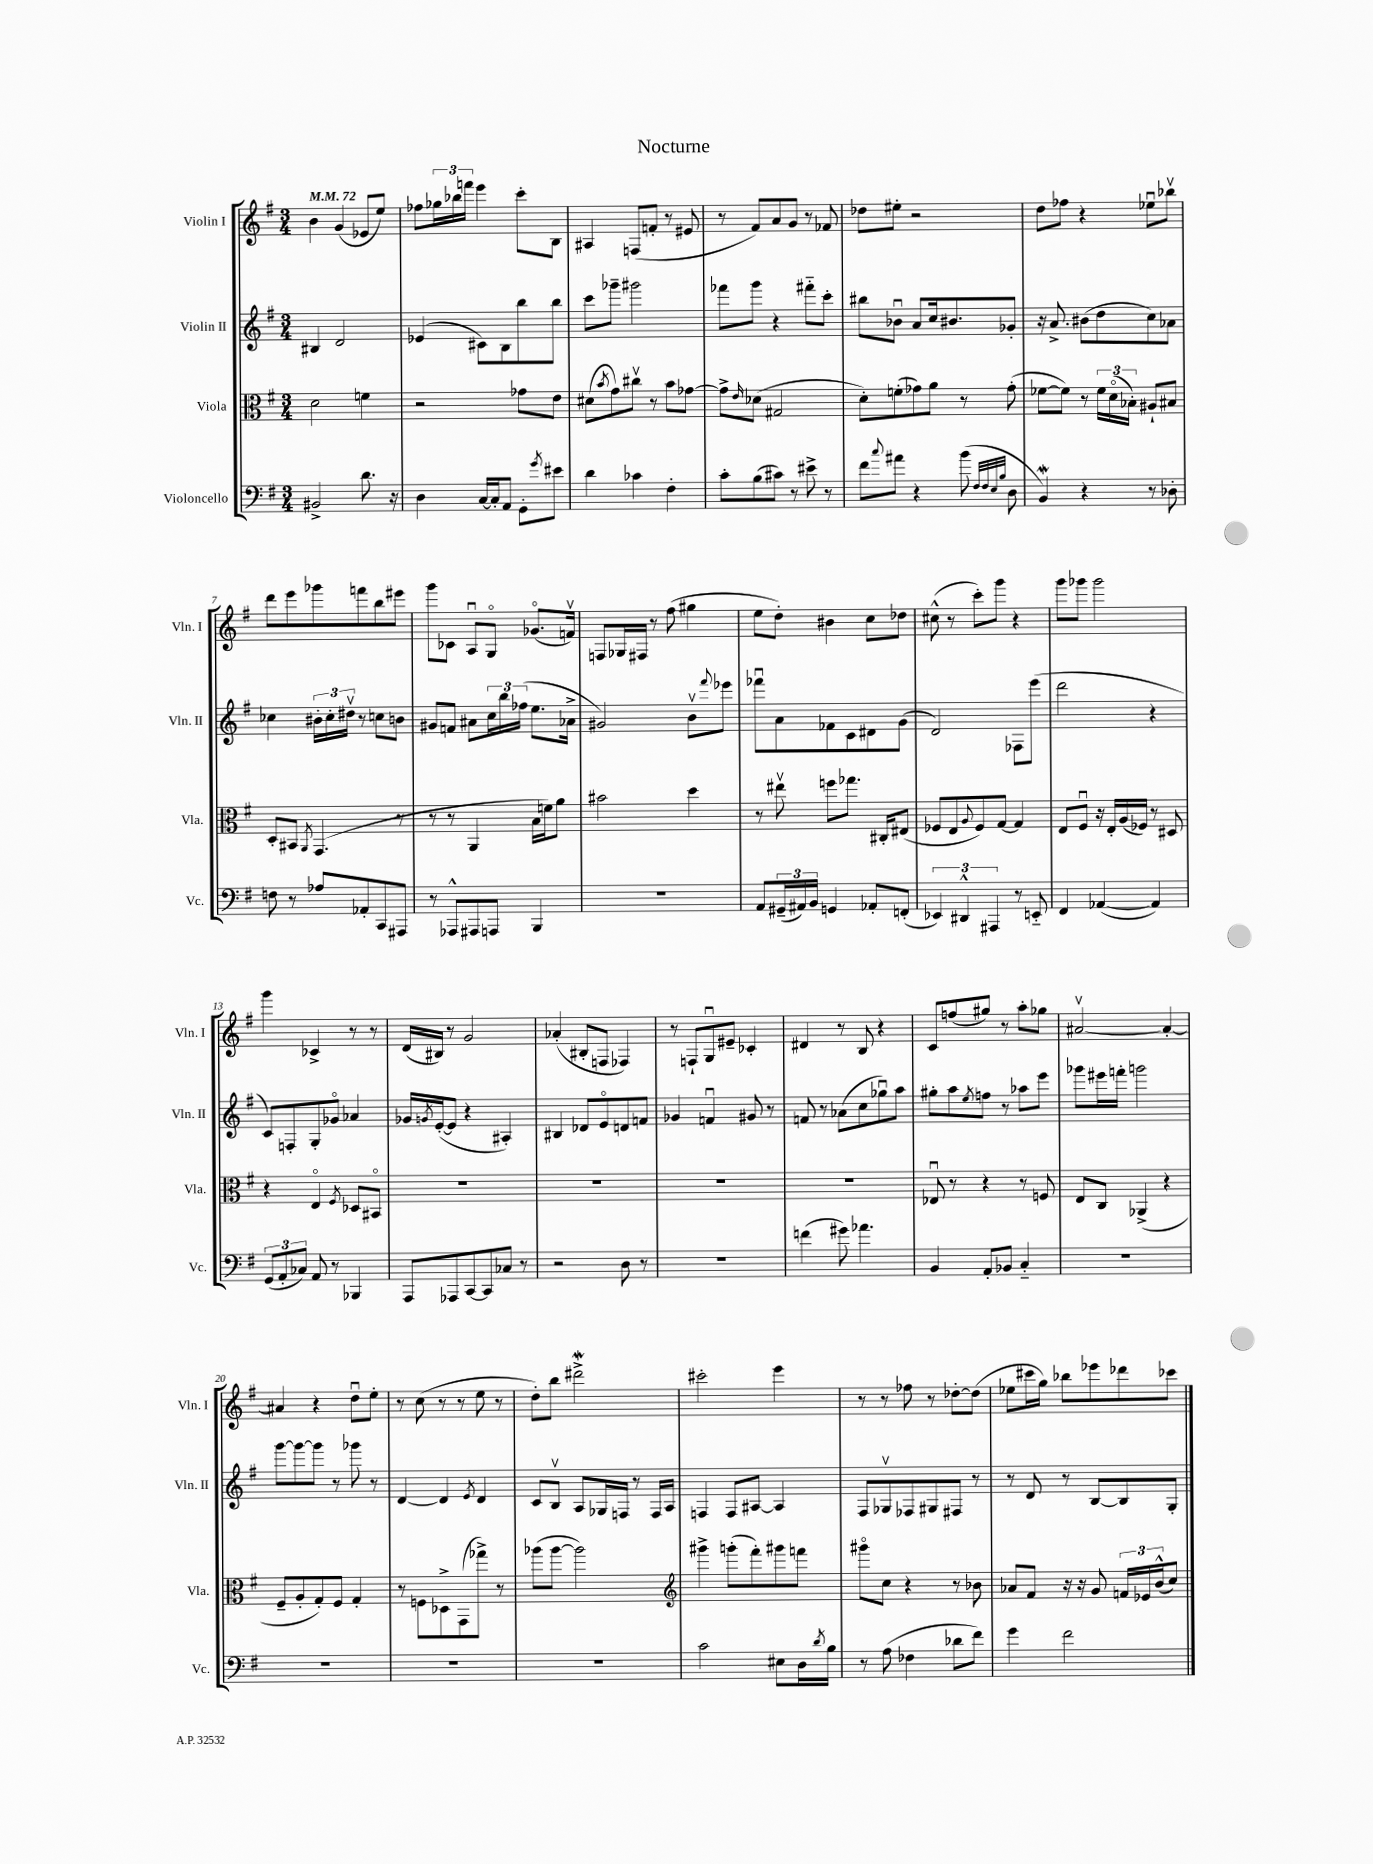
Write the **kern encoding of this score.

**kern	**kern	**kern	**kern
*part4	*part3	*part2	*part1
*staff4	*staff3	*staff2	*staff1
*I"Violoncello	*I"Viola	*I"Violin II	*I"Violin I
*I'Vc.	*I'Vla.	*I'Vln. II	*I'Vln. I
*clefF4	*clefC3	*clefG2	*clefG2
*k[f#]	*k[f#]	*k[f#]	*k[f#]
*M3/4	*M3/4	*M3/4	*M3/4
*MM72	*MM72	*MM72	*MM72
=1	=1	=1	=1
2BB#X^/	2d\	4B#X/	4b\
.	.	2d/	(4g/
8.d\	4fn\	.	8e-X/L
.	.	.	8ee/J)
16r	.	.	.
=2	=2	=2	=2
4D\	2r	(4e-X/	8ff-X\L
.	.	.	24gg-X\L
.	.	.	24bb-X\
.	.	.	24fffn\JJ
[16C/LL	.	8c#X\L)	4eee\
16C'/J]	.	.	.
8AA/J	.	8B\	.
8GG'\L	8g-X\L	8bb\	8ccc'\L
8qg/	.	.	.
8e#X\J	8e\J	8bb\J	8B\J
=3	=3	=3	=3
4d\	(8d#X\L	8ccc\L	4A#X/
.	8qb/	.	.
.	8g\)	8ggg-X~\J	.
4c-X\	8cc#Xv\J	2ggg#X\	(8Fn/L
.	8r	.	8fn'/J
4F#'\	8b\L	.	8r
.	[8g-X\J	.	8e#X/
=4	=4	=4	=4
8c'\L	8g-^\L]	8fff-X\L	8r
.	16qqe/	.	.
(8B\	(8d-X\J	8ggg\J	8f#/L)
8c#X\J)	2G#X/	4r	8a/
8r	.	.	8g/J
8e#X^\	.	8fff#X\L	8r
8r	.	8ccc'\J	8f-X/
=5	=5	=5	=5
8f#\L	8d'\L)	8bb#X\L	8dd-X\L
8qqcc/	.	.	.
8a#X\J	(8fn'\	8b-Xu\J	8ee#X'\J
4r	8g-X\)	8a/L	2r
.	8a\J	16cc/k	.
.	.	8.b#X/	.
(8b\	8r	.	.
32qqF#/LLL	.	.	.
32qqF#/	.	.	.
32qqE/	.	.	.
32qqB/JJJ	.	.	.
8D\	(8g-'\	8g-X'/J	.
=6	=6	=6	=6
4BBW/)	[8f-X\L	16r	8dd\L
.	.	8.a^/	.
.	8f-\J])	.	8ff-X\J
4r	8r	(8b#X\L	4r
.	24f-\LL	8dd\	.
.	(24d\	.	.
.	24B-X'\JJ)	.	.
8r	8A#X`/L	8cc\)	8ee-Xu\L
8D-X'\	8B#X/J	8a-X\J	8bb-Xv\J
!!LO:LB:g=z
=7	=7	=7	=7
8Fn\	8D'/L	4cc-X\	8ddd\L
8r	8BB#X/J	.	8eee\
.	8qAA/	.	.
8A-X/L	(4.GG/	24b#X'\LL	8ggg-X\
.	.	24cc-'\	.
.	.	24dd#Xv\JJ	.
8AA-X'/	.	8r	8fffn\
8CC/	.	8ccn\L	8bb\
8AAA#X/J	8r	8bn\J	8eee#X\J
=8	=8	=8	=8
8r	8r	8g#X/L	8ggg\L
8AAA-X^^/L	8r	8fn/J	8c-X\J
8AAA#X/	4AA/	8a#X\L	8Au/L
8AAAn/J	.	24cc\L	8G/J
.	.	24bb\	.
.	.	(24ff-X\JJ	.
4BBB/	16B\LL	8.ee\L	(8.g-X/L
.	16fn\J)	.	.
.	8a\J	.	.
.	.	16a-X^\Jk	16fnv/Jk)
=9	=9	=9	=9
2.r	2b#X\	2g#X/)	8Fn/L
.	.	.	16G-X/L
.	.	.	16F#X/JJ
.	.	.	8r
.	.	.	(8ff#\
.	4dd\	8bv\L	4gg#X\
.	.	8qqfff#/	.
.	.	8eee-X\J	.
=10	=10	=10	=10
8AA/L	8r	8fff-Xu\L	8ee\L
(24GG#X~/L	8ee#Xv\	8a\	8dd'\J)
24AA#X/)	.	.	.
24BB/JJ	.	.	.
4GGn/	8ffn\L	8f-X\	4b#X\
.	8.gg-X\J	8c\	.
8AA-X'/L	.	8d#X\	8cc\L
.	16C#X'/KL	.	.
(8FFn'/J	(8E#X/J	(8g\J	8dd-X\J
=11	=11	=11	=11
6EE-X/)	8F-X/L	2d/)	(8cc#X^^\
.	8E/	.	8r
6DD#X^^/	.	.	.
.	8qqA/	.	.
.	8F-/)	.	8ccc'\L)
6AAA#X/	.	.	.
.	[8G/J	.	8ggg\J
8r	4G/]	8F-X\L	4r
8EEn/	.	(8eee\J	.
=12	=12	=12	=12
4FF#/	8E/L	2ddd\	8ggg\L
.	8F#u/J	.	8ggg-X\J
([4AA-X/	16r	.	2ggg-\
.	16E'/LL	.	.
.	(16A/	.	.
.	16F-X/JJ)	.	.
4AA-/])	8r	4r	.
.	8D#X/	.	.
!!LO:LB:g=z
=13	=13	=13	=13
(12GG/L	4r	8c/L)	4ggg\
12AA'/	.	.	.
.	.	8Fn'/	.
12C-X/J)	.	.	.
8AA/	4E/	8G'/	4c-X^/
8r	.	8g-X/J	.
.	8qF#/	.	.
4BBB-X/	8D-X/L	4a-X/	8r
.	8BB#X/J	.	8r
=14	=14	=14	=14
8AAA/L	2.r	16g-X/LL	(16d/LL
.	.	8qgn/	.
.	.	([16e'/J	16B#X/JJ)
8AAA-X/	.	8e/J]	8r
[8CC/	.	4r	2g/
8CC/]	.	.	.
8C-X/J	.	4A#X'/)	.
8r	.	.	.
=15	=15	=15	=15
2r	2.r	4B#X/	(4a-X'/
.	.	8d-X/L	8B#X'/L
.	.	8e/	8Fn/J
8D\	.	8dn/	4F-X/)
8r	.	8fn/J	.
=16	=16	=16	=16
2.r	2.r	4g-X/	8r
.	.	.	8Fn`/L
.	.	4fnu/	8Gu/
.	.	.	8e#X~/J
.	.	8g#X/	4c-X'/
.	.	8r	.
=17	=17	=17	=17
(4fn\	2.r	8fn/	4d#X/
.	.	8r	.
8g#X\)	.	(8a-X\L	8r
4.a-X\	.	8cc\	8B/
.	.	8gg-Xu\)	4r
.	.	8aa\J	.
=18	=18	=18	=18
4BB/	8E-Xu/	8gg#X'\L	8c/L
.	8r	8aa\	(8ffn/
.	.	8qee/	.
8AA'/L	4r	8ffn\J	8gg#X/J)
8BB-X/J	.	8r	8r
4C/	8r	8aa-X\L	8aa'\L
.	8Fn/	8eee\J	8gg-X\J
=19	=19	=19	=19
2.r	8E/L	8ggg-X\L	[2a#Xv/
.	8C/J	16eee#X\L	.
.	.	16fffn'\JJ	.
.	(4AA-X^/	2gggn\	.
.	4r	.	4a#'/_
!!LO:LB:g=z
=20	=20	=20	=20
2.r	8F#~/L	[8ggg\L	4a#X/]
.	8A'/	8ggg\_	.
.	8G'/)	8ggg\J]	4r
.	8F#/J	8r	.
.	4G'/	8ggg-X\	8ddu\L
.	.	8r	8ee'\J
=21	=21	=21	=21
2.r	8r	[4d/	8r
.	8Fn\L	.	(8cc\
.	8D-X^\	4d/]	8r
.	(8GG\	.	8r
.	.	8qe/	.
.	8gg-X^\J)	4d/	8ee\
.	8r	.	8r
=22	=22	=22	=22
2.r	(8aa-X\L	8c/L	8dd'\L)
.	[8aa-\J	8Bv/J	8bb\J
.	2aa-\])	8A/L	2ddd#XW^\
.	.	16G-X/L	.
.	.	16Fn/JJ	.
.	.	8r	.
.	.	16F/LL	.
.	.	16A/JJ	.
=23	=23	=23	=23
*	*clefG2	*	*
2c\	4ggg#X^\	4Fn/	2ccc#X'\
.	(8gggn'\L	8F/L	.
.	8fff#'\)	[8A#X/J	.
8E#X\L	8ggg#X\	4A#/]	4eee\
16D\L	8fffn\J	.	.
8qd/	.	.	.
16B\JJ	.	.	.
=24	=24	=24	=24
8r	8ggg#X\L	8F#/L	8r
(8A\	8cc\J	8G-Xv/	8r
4F-X\	4r	8F-X/	8ff-X\
.	.	8G#X/	8r
8d-X\L	8r	8F#X/J	[8dd-X'\L
8f#\J)	8b-X\	8r	(8dd-\J]
=25	=25	=25	=25
4g\	8a-X/L	8r	8ee-X\L
.	8f#/J	8d/	16ccc#X\L
.	.	.	16gg\JJ)
2f#\	16r	8r	8bb-X\L
.	16r	.	.
.	8g/	[8B/L	8eee-X\
.	24fn/LL	8B/]	8ddd-X\
.	24e-X/	.	.
.	(24b^^/J	.	.
.	8cc/J)	8G'/J	8ccc-X\J
==	==	==	==
*-	*-	*-	*-
